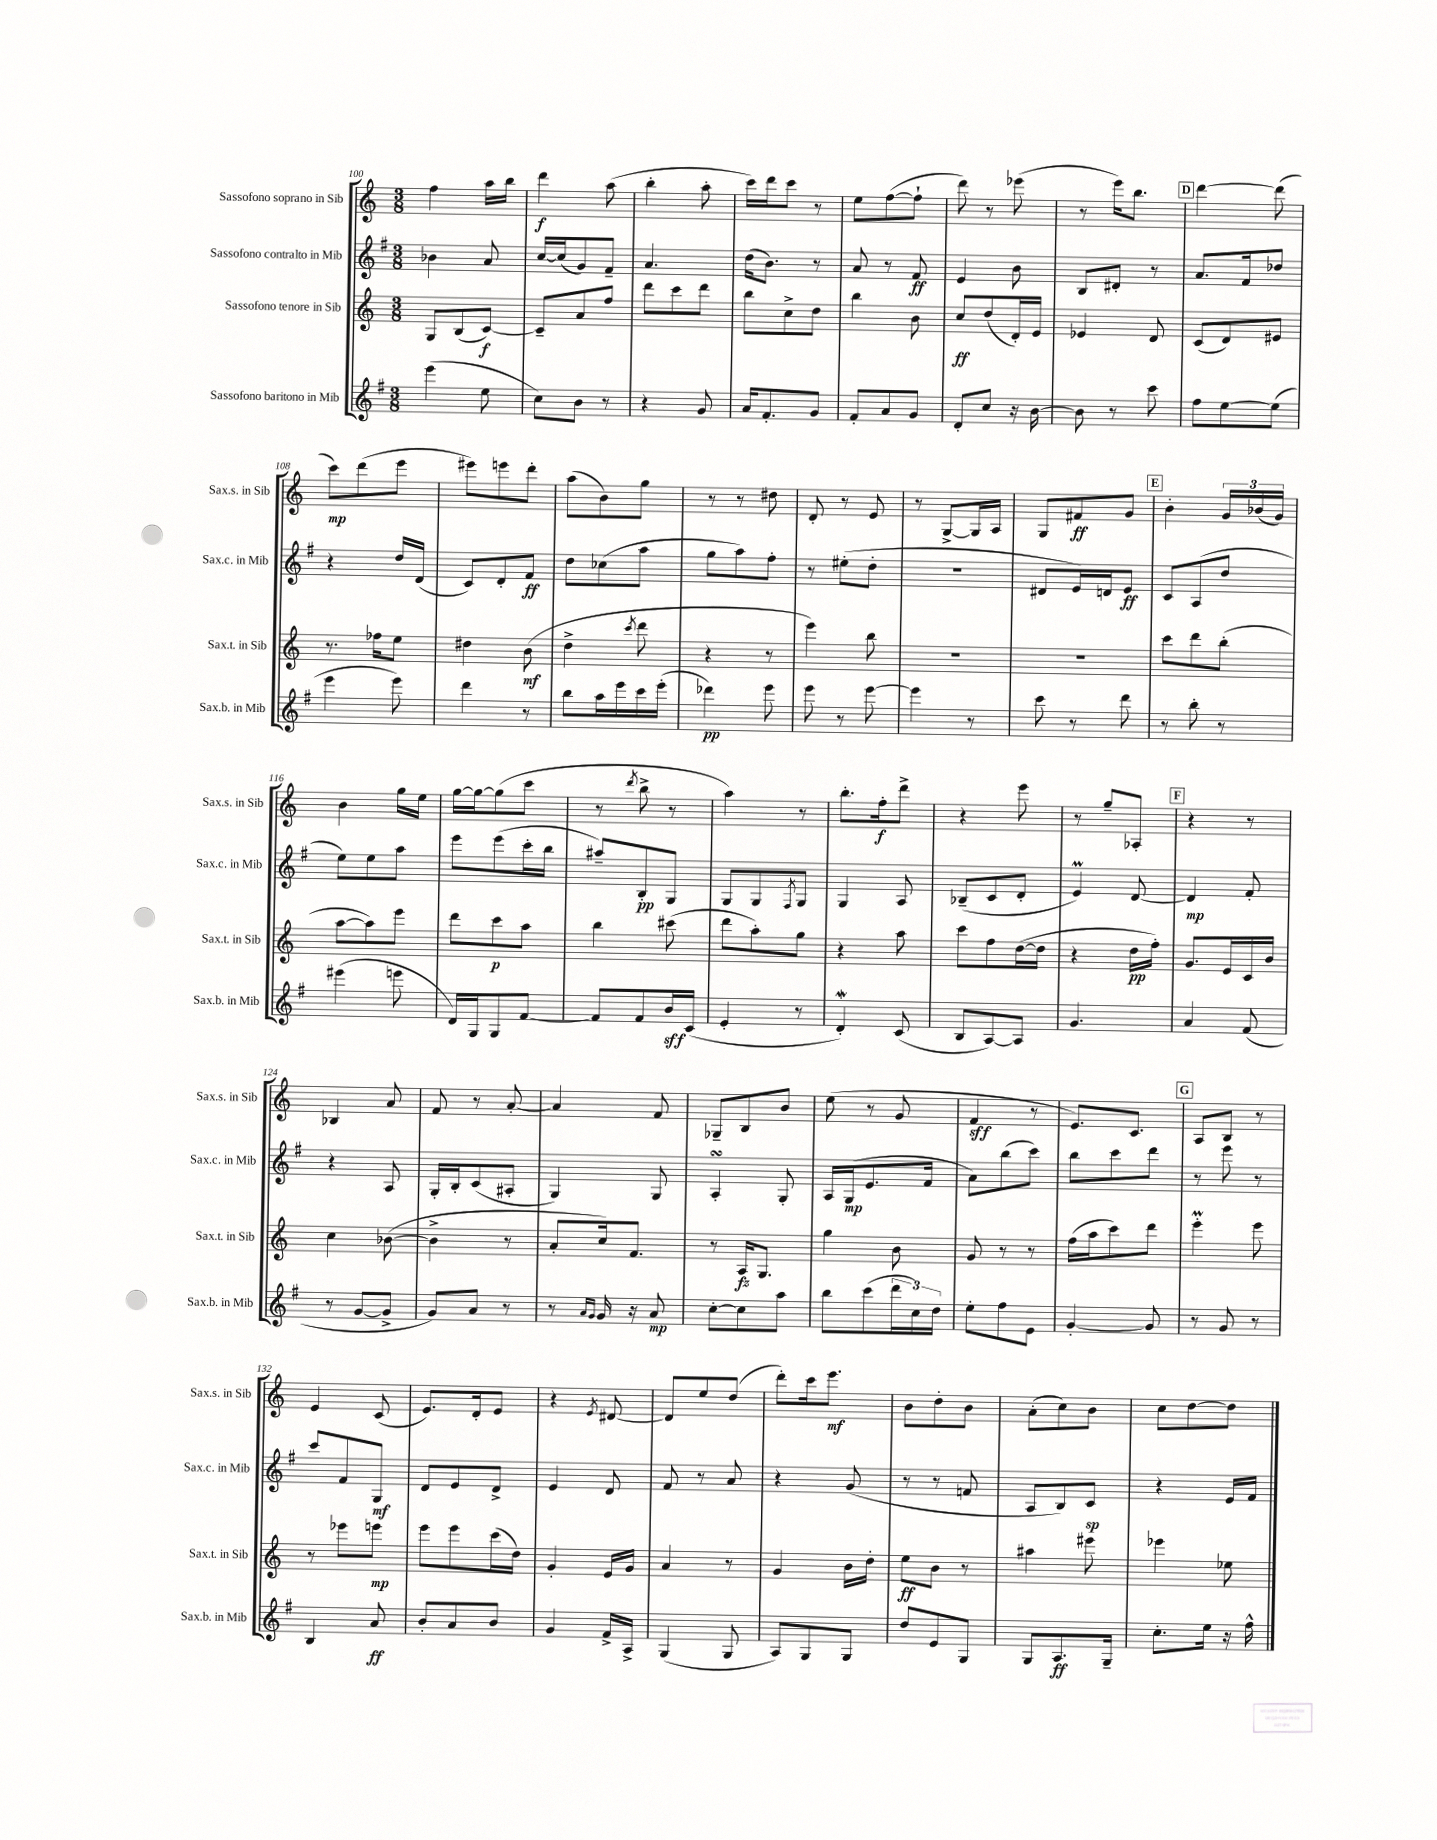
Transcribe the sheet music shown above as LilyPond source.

<<
\new StaffGroup <<
\new Staff = "s0" \with { instrumentName = "Sassofono soprano in Sib" shortInstrumentName = "Sax.s. in Sib" } {
    \clef treble \key c \major \numericTimeSignature \time 3/8
    f''4 a''16 b''16 |
    d'''4\f a''8( |
    b''4-. a''8-. |
    c'''16) d'''16 c'''8 r8 |
    e''8 f''8~( f''8-! |
    d'''8) r8 ees'''8( |
    r8 e'''16) b''8. |
    \mark \markup { \box "D" } d'''4~ d'''8( |
    c'''8\mp) d'''8( e'''8 |
    eis'''8) e'''8 d'''8-. |
    a''8( b'8) g''8 |
    r8 r8 dis''8 |
    d'8-. r8 e'8 |
    r8 g8~-> g16 a16 |
    g8 fis'8\ff g'8 |
    \mark \markup { \box "E" } b'4-. \tuplet 3/2 { g'16 bes'16( g'16) } |
    b'4 g''16 e''16 |
    g''16~ g''16~ g''8( c'''8 |
    r8 \acciaccatura { d'''8 } b''8-> r8 |
    a''4) r8 |
    b''8.-. f''16-.\f d'''8-> |
    r4 e'''8 |
    r8 g''8-- aes8-. |
    \mark \markup { \box "F" } r4 r8 |
    bes4 a'8 |
    f'8 r8 a'8~-. |
    a'4 f'8 |
    ges8-- b8 b'8 |
    e''8( r8 g'8 |
    f'4\sff r8 |
    e'8.) c'8. |
    \mark \markup { \box "G" } a8 b8 r8 |
    e'4 c'8( |
    e'8.) d'16-. e'8 |
    r4 \acciaccatura { e'8 } dis'8~ |
    dis'8 e''8 d''8( |
    d'''8-.) c'''16 e'''8.\mf |
    b'8 d''8-. b'8 |
    a'8-.( c''8) b'8 |
    c''8 d''8~ d''8 \bar "|." |
}
\new Staff = "s1" \with { instrumentName = "Sassofono contralto in Mib" shortInstrumentName = "Sax.c. in Mib" } {
    \clef treble \key g \major \numericTimeSignature \time 3/8
    bes'4 a'8 |
    c''16~ c''16( g'8) fis'8-- |
    a'4. |
    d''16( b'8.) r8 |
    a'8 r8 fis'8\ff |
    e'4 b'8 |
    b8 dis'8-. r8 |
    \mark \markup { \box "D" } a'8. fis'16 des''8 |
    r4 d''16 d'16( |
    c'8) d'8-. fis'8\ff |
    d''8 ces''8( a''8 |
    g''8 a''8) fis''8-. |
    r8 eis''8-.( d''8-. |
    R4. |
    dis'8 e'16) d'16 e'8\ff |
    \mark \markup { \box "E" } c'8 a8( d''8 |
    e''8) e''8 a''8 |
    e'''8 e'''8( c'''16-. b''16 |
    ais''8--) b8-.\pp g8 |
    g8 g8 \acciaccatura { fis8 } g8 |
    g4 a8 |
    bes8--( c'8 d'8-. |
    e'4\prall) d'8~ |
    \mark \markup { \box "F" } d'4\mp fis'8-. |
    r4 a8 |
    g16-. b16-. c'8( ais8-. |
    g4) g8 |
    a4-.\turn g8-. |
    a16 g16\mp( e'8. fis'16 |
    a'8) b''8( c'''8) |
    b''8 c'''8 d'''8 |
    \mark \markup { \box "G" } r8 e'''8 r8 |
    c'''8 fis'8 g8\mf |
    d'8 e'8 d'8-> |
    e'4 d'8 |
    fis'8 r8 a'8 |
    r4 g'8( |
    r8 r8 f'8 |
    a8 b8) c'8\sp |
    r4 e'16 fis'16 \bar "|." |
}
\new Staff = "s2" \with { instrumentName = "Sassofono tenore in Sib" shortInstrumentName = "Sax.t. in Sib" } {
    \clef treble \key c \major \numericTimeSignature \time 3/8
    g8 b8( c'8~\f) |
    c'8-- a'8 f''8 |
    d'''8 c'''8 d'''8 |
    b''8 c''8-> d''8 |
    b''4 b'8 |
    c''8\ff d''8( d'16-.) e'16 |
    ees'4 d'8 |
    \mark \markup { \box "D" } c'8( d'8) eis'8 |
    r8. fes''16 e''8 |
    dis''4 b'8\mf( |
    d''4-> \acciaccatura { c'''8 } d'''8 |
    r4 r8 |
    e'''4) b''8 |
    R4. |
    r4. |
    \mark \markup { \box "E" } c'''8 d'''8 b''8-.( |
    a''8~ a''8) e'''8 |
    d'''8 c'''8\p a''8 |
    b''4 cis'''8( |
    d'''8 a''8-.) g''8 |
    r4 a''8 |
    c'''8 f''8 d''16~( d''16 |
    r4 d''16\pp f''16-.) |
    \mark \markup { \box "F" } g'8. e'16 c'16 b'16 |
    c''4 bes'8~( |
    bes'4-> r8 |
    a'8-. c''16) f'8. |
    r8 a16\fz g8. |
    g''4 b'8 |
    g'8 r8 r8 |
    f''16( a''16 c'''8) d'''8 |
    \mark \markup { \box "G" } e'''4-.\prall e'''8 |
    r8 ees'''8 e'''8\mp |
    e'''8 e'''8 c'''16( d''16) |
    g'4-. e'16 g'16 |
    a'4 r8 |
    g'4 b'16 d''16-. |
    e''8\ff b'8 r8 |
    ais''4 eis'''8 |
    ees'''4 ees''8 \bar "|." |
}
\new Staff = "s3" \with { instrumentName = "Sassofono baritono in Mib" shortInstrumentName = "Sax.b. in Mib" } {
    \clef treble \key g \major \numericTimeSignature \time 3/8
    e'''4( e''8 |
    c''8) b'8 r8 |
    r4 g'8 |
    a'16 fis'8.-. g'8 |
    fis'8-. a'8 g'8 |
    d'8-. c''8 r16 b'16~ |
    b'8 r8 c'''8 |
    \mark \markup { \box "D" } fis''8 e''8~ e''8( |
    e'''4 e'''8) |
    d'''4 r8 |
    b''8 a''16 e'''16 c'''16 e'''16-.( |
    des'''4\pp) e'''8 |
    e'''8 r8 e'''8~ |
    e'''4 r8 |
    c'''8 r8 d'''8 |
    \mark \markup { \box "E" } r8 b''8-. r8 |
    eis'''4( e'''8 |
    d'16) g16 g8 fis'8~ |
    fis'8 fis'8 b'16\sff c'16( |
    e'4-. r8 |
    d'4-.\mordent) c'8( |
    b8 a8~) a8 |
    g'4. |
    \mark \markup { \box "F" } a'4 fis'8( |
    r8 g'8~ g'8-> |
    g'8) a'8 r8 |
    r8 \grace { a'16 g'16 } g'16 r16 a'8\mp |
    c''8~-. c''8 a''8 |
    b''8 c'''8( \tuplet 3/2 { d'''16 c''16) d''16 } |
    e''8-. fis''8 e'8 |
    g'4~-. g'8 |
    \mark \markup { \box "G" } r8 g'8 r8 |
    b4 a'8\ff |
    b'8-. a'8 b'8 |
    g'4 fis'16-> a16-> |
    g4( g8 |
    a8) g8 g8 |
    d''8 e'8 g8 |
    g8 a8.\ff g16-- |
    c''8.-. e''16 r16 fis''16-^ \bar "|." |
}
>>
>>
\layout { \context { \Score currentBarNumber = #100 } }
